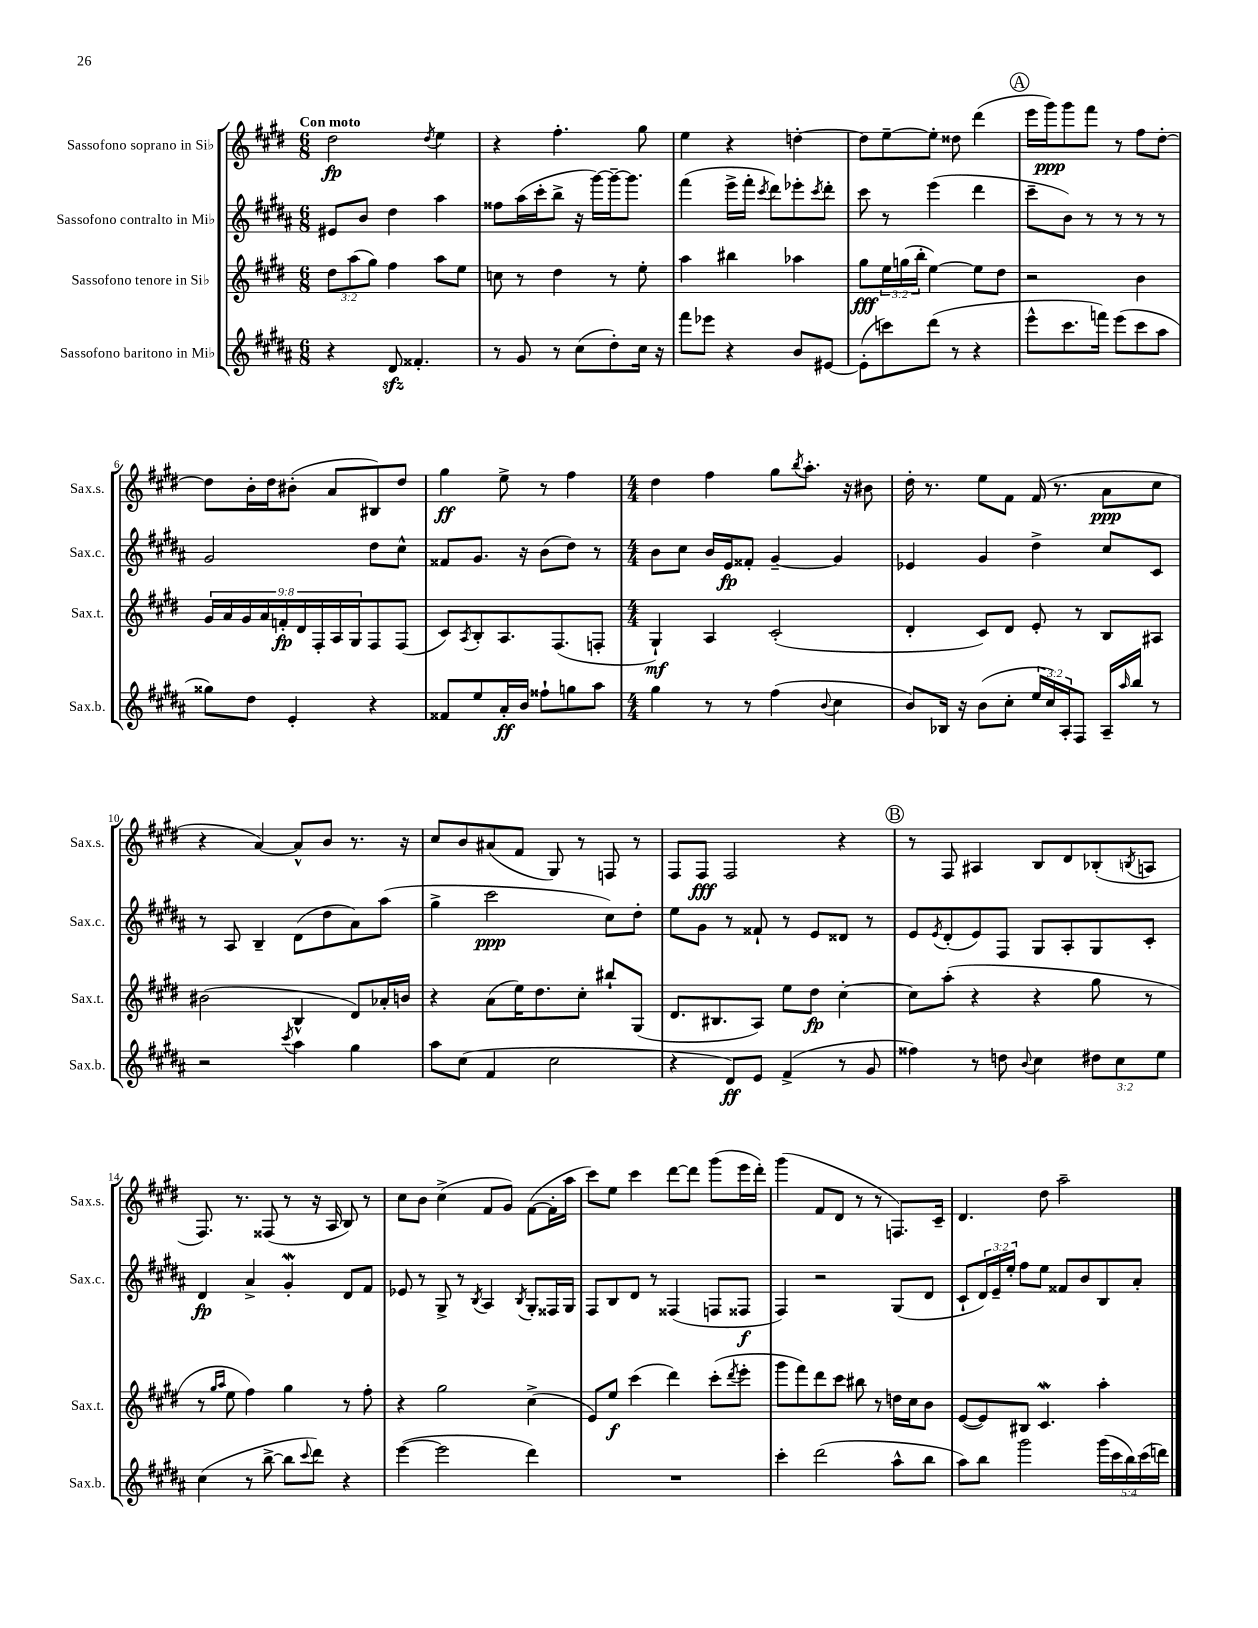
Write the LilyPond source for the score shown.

<<
\new StaffGroup <<
\new Staff = "s0" \with { instrumentName = "Sassofono soprano in Sib" shortInstrumentName = "Sax.s." } {
    \clef treble \key e \major \numericTimeSignature \time 6/8 \tempo "Con moto"
    dis''2\fp \acciaccatura { dis''8 } e''4 |
    r4 fis''4.-. gis''8 |
    e''4 r4 d''4~-. |
    d''8 e''8~-- e''8-. disis''8 dis'''4( |
    \mark \markup { \circle "A" } e'''16 gis'''16\ppp) gis'''8 fis'''8 r8 fis''8 dis''8~-. |
    dis''8 b'16-. dis''16 bis'8-.( a'8 bis8) dis''8 |
    gis''4\ff e''8-> r8 fis''4 |
    \numericTimeSignature \time 4/4 dis''4 fis''4 gis''8 \acciaccatura { b''8 } a''8.-. r16 bis'8 |
    dis''16-. r8. e''8 fis'8 fis'16( r8. a'8\ppp cis''8 |
    r4 a'4~) a'8-^ b'8 r8. r16 |
    cis''8 b'8 ais'8( fis'8 gis8) r8 f8 r8 |
    fis8 fis8\fff fis2 r4 |
    \mark \markup { \circle "B" } r8 fis8 ais4 b8 dis'8 bes8-.( \acciaccatura { b8 } a8 |
    fis8.) r8. fisis8( r8 r16 a16 b8) r8 |
    cis''8 b'8 cis''4->( fis'8 gis'8) fis'8~( fis'16-. a''16 |
    cis'''8) e''8 cis'''4 dis'''8~ dis'''8 gis'''8( e'''16 dis'''16-.) |
    gis'''4( fis'8 dis'8 r8 r8 f8.) cis'16-- |
    dis'4. dis''8 a''2-- \bar "|." |
}
\new Staff = "s1" \with { instrumentName = "Sassofono contralto in Mib" shortInstrumentName = "Sax.c." } {
    \clef treble \key b \major \numericTimeSignature \time 6/8 \override Staff.TupletNumber.text = #tuplet-number::calc-fraction-text
    eis'8 b'8 dis''4 ais''4 |
    fisis''8 ais''16( cis'''16-. b''8-> r16 gis'''16~) gis'''16~-- gis'''8. |
    fis'''4( e'''16-> fis'''16-. \acciaccatura { cis'''8 } dis'''8) ees'''8-. \acciaccatura { cis'''8 } dis'''8-. |
    cis'''8 r8 e'''4( dis'''4 |
    \mark \markup { \circle "A" } cis'''8-- b'8) r8 r8 r8 r8 |
    gis'2 dis''8 cis''8-^ |
    fisis'8 gis'8. r16 b'8( dis''8) r8 |
    \numericTimeSignature \time 4/4 b'8 cis''8 b'16 e'16\fp fisis'8-. gis'4~-- gis'4 |
    ees'4 gis'4 dis''4-> cis''8 cis'8 |
    r8 ais8 b4-- dis'8( dis''8 ais'8) ais''8( |
    gis''4-> cis'''2\ppp cis''8) dis''8-. |
    e''8 gis'8 r8 fisis'8-! r8 e'8 disis'8 r8 |
    \mark \markup { \circle "B" } e'8 \acciaccatura { e'8 } dis'8-.( e'8) fis8 gis8 ais8-. gis8 cis'8-. |
    dis'4\fp ais'4-> gis'4-.\mordent dis'8 fis'8 |
    ees'8 r8 gis8-> r8 \acciaccatura { b8 } ais4 \acciaccatura { b8 } gis8-. fisis16 gis16 |
    fis8 b8 dis'8 r8 fisis4( f8 fisis8\f |
    fis4) r2 gis8( dis'8 |
    cis'8-! \tuplet 3/2 { dis'16) e'16-- e''16-. } fis''8 e''8 fisis'8 b'8 b8 ais'8-. \bar "|." |
}
\new Staff = "s2" \with { instrumentName = "Sassofono tenore in Sib" shortInstrumentName = "Sax.t." } {
    \clef treble \key e \major \numericTimeSignature \time 6/8 \override Staff.TupletNumber.text = #tuplet-number::calc-fraction-text
    \tuplet 3/2 { dis''8 a''8( gis''8) } fis''4 a''8 e''8 |
    c''8 r8 dis''4 r8 e''8-. |
    a''4 bis''4 aes''4 |
    gis''8\fff \tuplet 3/2 { e''16 g''16( b''16-. } e''4~) e''8 dis''8 |
    \mark \markup { \circle "A" } r2 b'4 |
    \tuplet 9/8 { gis'16 a'16 gis'16 a'16 f'16-.\fp dis'16 fis16-. a16 gis16 } fis8 fis8( |
    cis'8) \acciaccatura { a8 } b8-. a8. fis8.( f8-. |
    \numericTimeSignature \time 4/4 gis4-!\mf) a4 cis'2-.( |
    dis'4-. cis'8) dis'8 e'8-. r8 b8 ais8 |
    bis'2( b4-^ dis'8) aes'16-. b'16 |
    r4 a'8( e''16) dis''8. cis''8-. bis''8-! gis8( |
    dis'8. bis8. a8) e''8 dis''8\fp cis''4~-. |
    \mark \markup { \circle "B" } cis''8 a''8-.( r4 r4 gis''8 r8 |
    r8 \grace { gis''16 a''16 } e''8 fis''4) gis''4 r8 fis''8-. |
    r4 gis''2 cis''4->( |
    e'8) e''8\f cis'''4( dis'''4) cis'''8-.( \acciaccatura { dis'''8 } e'''8-. |
    gis'''8 fis'''8) dis'''8 cis'''8 bis''8 r8 d''16 cis''16 b'8 |
    e'8~( e'8) bis8 cis'4.\mordent a''4-. \bar "|." |
}
\new Staff = "s3" \with { instrumentName = "Sassofono baritono in Mib" shortInstrumentName = "Sax.b." } {
    \clef treble \key b \major \numericTimeSignature \time 6/8 \override Staff.TupletNumber.text = #tuplet-number::calc-fraction-text
    r4 dis'8\sfz fisis'4.-. |
    r8 gis'8 r8 cis''8( dis''8-.) cis''16 r16 |
    fis'''8 ees'''8 r4 b'8 eis'8~ |
    eis'8-.( c'''8) dis'''8( r8 r4 |
    \mark \markup { \circle "A" } e'''8-^ cis'''8. f'''16) e'''8( cis'''8 ais''8 |
    gisis''8) dis''8 e'4-. r4 |
    fisis'8 e''8 ais'16-.\ff b'16 fisis''8-! g''8 ais''8 |
    \numericTimeSignature \time 4/4 gis''4 r8 r8 fis''4( \appoggiatura { b'8 } cis''4 |
    b'8) bes16 r16 b'8( cis''8-. \tuplet 3/2 { e''16 cis''16) ais16-. } fis8 ais16-- \grace { ais''16 } b''16 r8 |
    r2 \acciaccatura { cis'''8 } ais''4 gis''4 |
    ais''8 cis''8( fis'4 cis''2 |
    r4 dis'8\ff) e'8 fis'4->( r8 gis'8 |
    \mark \markup { \circle "B" } fisis''4) r8 d''8 \appoggiatura { b'8 } cis''4 \tuplet 3/2 { dis''8 cis''8 e''8 } |
    cis''4( r8 b''8~-> b''8 \appoggiatura { cis'''8 } dis'''8) r4 |
    e'''4~( e'''2 dis'''4) |
    R1 |
    cis'''4-. dis'''2( ais''8-^ b''8 |
    ais''8) b''8 gis'''2 \tuplet 5/4 { gis'''16( cis'''16 b''16) cis'''16( d'''16) } \bar "|." |
}
>>
>>
